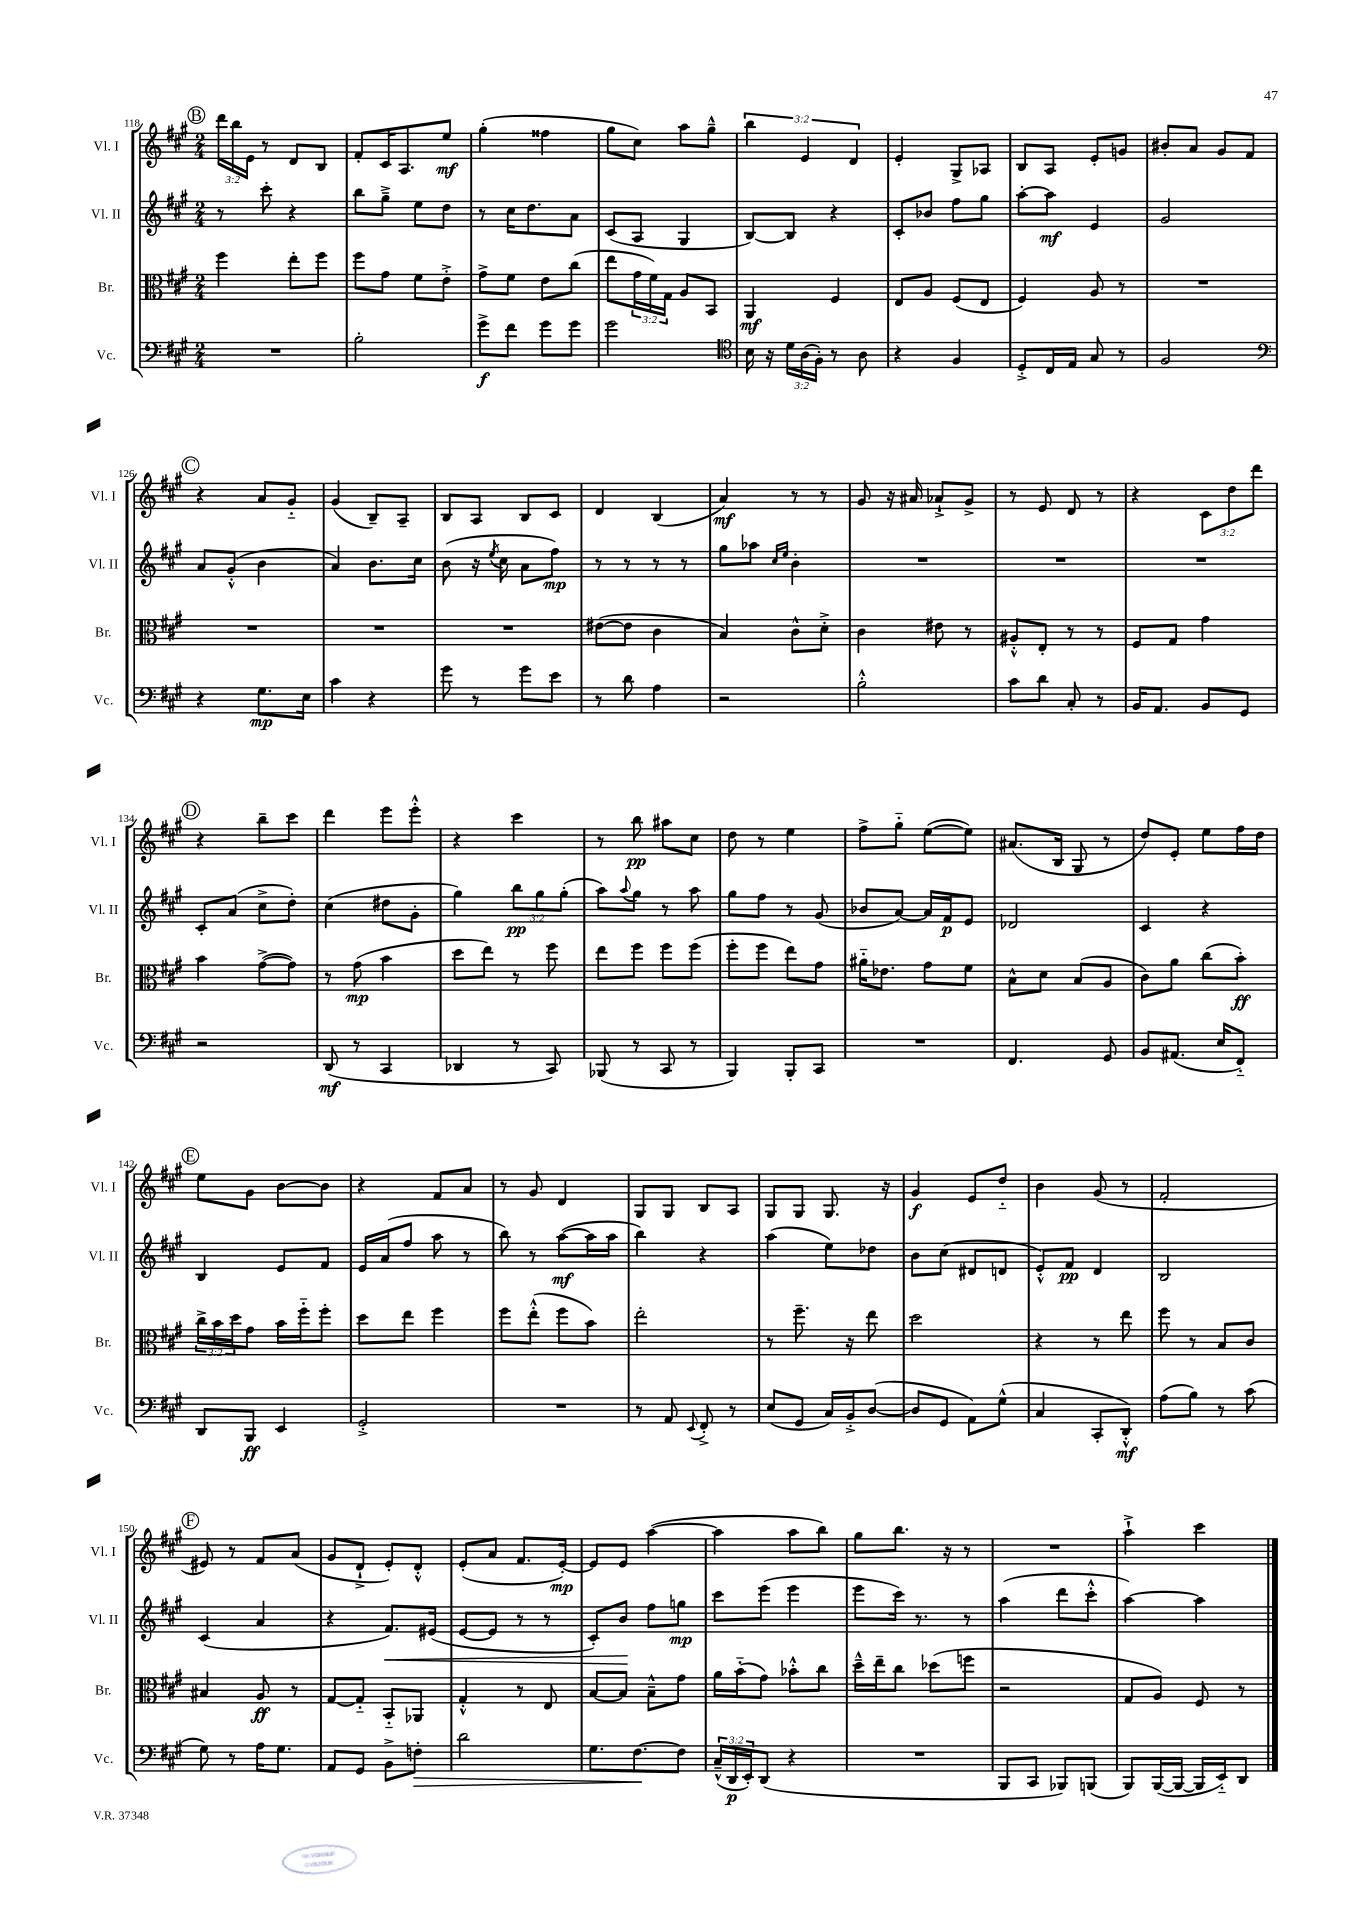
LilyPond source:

<<
\new StaffGroup <<
\new Staff = "s0" \with { instrumentName = "Vl. I" shortInstrumentName = "Vl. I" } {
    \clef treble \key a \major \numericTimeSignature \time 2/4 \override Staff.TupletNumber.text = #tuplet-number::calc-fraction-text
    \mark \markup { \circle "B" } \tuplet 3/2 { d'''16 b''16 e'16 } r8 d'8 b8 |
    fis'8-. cis'16 a8. e''8\mf |
    gis''4-.( fisis''4 |
    gis''8 cis''8) a''8 gis''8---^ |
    \tuplet 3/2 { b''4 e'4 d'4 } |
    e'4-. gis8-> aes8 |
    b8 a8 e'8-. g'8 |
    bis'8-. a'8 gis'8 fis'8 |
    \mark \markup { \circle "C" } r4 a'8 gis'8-_ |
    gis'4( b8--) a8-- |
    b8 a8 b8 cis'8 |
    d'4 b4( |
    a'4\mf) r8 r8 |
    gis'8 r16 ais'16 aes'8-!-> gis'8-> |
    r8 e'8 d'8 r8 |
    r4 \tuplet 3/2 { cis'8 d''8 d'''8 } |
    \mark \markup { \circle "D" } r4 b''8-- cis'''8 |
    d'''4 e'''8 e'''8-.-^ |
    r4 cis'''4 |
    r8 b''8\pp ais''8 cis''8 |
    d''8 r8 e''4 |
    fis''8-> gis''8-_ e''8~( e''8) |
    ais'8.( b16 gis8 r8 |
    d''8) e'8-. e''8 fis''16 d''16 |
    \mark \markup { \circle "E" } e''8 gis'8 b'8~ b'8 |
    r4 fis'8 a'8 |
    r8 gis'8 d'4 |
    gis8 gis8 b8 a8 |
    gis8 gis8 gis8. r16 |
    gis'4\f e'8 d''8-_ |
    b'4 gis'8( r8 |
    fis'2-. |
    \mark \markup { \circle "F" } eis'8) r8 fis'8 a'8( |
    gis'8 d'8-!-> e'8-.) d'8-.-^ |
    e'8-.( a'8 fis'8. e'16~-.\mp) |
    e'8 e'8 a''4~( |
    a''4 a''8 b''8) |
    gis''8 b''8. r16 r8 |
    R2 |
    a''4-!-> cis'''4 \bar "|." |
}
\new Staff = "s1" \with { instrumentName = "Vl. II" shortInstrumentName = "Vl. II" } {
    \clef treble \key a \major \numericTimeSignature \time 2/4 \override Staff.TupletNumber.text = #tuplet-number::calc-fraction-text
    \mark \markup { \circle "B" } r8 cis'''8-. r4 |
    b''8 gis''8---> e''8 d''8 |
    r8 cis''16 d''8. a'8 |
    cis'8( a8 gis4 |
    b8~) b8 r4 |
    cis'8-. bes'8 fis''8 gis''8 |
    a''8~-. a''8\mf e'4 |
    gis'2 |
    \mark \markup { \circle "C" } a'8 gis'8-.-^( b'4 |
    a'4) b'8. cis''16 |
    b'8( r16 \acciaccatura { e''8 } cis''16 a'8 fis''8\mp) |
    r8 r8 r8 r8 |
    gis''8 aes''8 \grace { cis''16 e''16 } b'4-. |
    R2 |
    R2 |
    R2 |
    \mark \markup { \circle "D" } cis'8-. a'8( cis''8-> d''8-.) |
    cis''4( dis''8 gis'8-. |
    gis''4) \tuplet 3/2 { b''8\pp gis''8 gis''8-.( } |
    a''8) \appoggiatura { a''8 } gis''8 r8 a''8 |
    gis''8 fis''8 r8 gis'8( |
    bes'8 a'8~) a'16 fis'16\p e'8 |
    des'2 |
    cis'4 r4 |
    \mark \markup { \circle "E" } b4 e'8 fis'8 |
    e'16 a'16( fis''8 a''8 r8 |
    b''8) r8 a''8~\mf( a''16 a''16 |
    b''4) r4 |
    a''4( e''8) des''8 |
    b'8 cis''8( dis'8 d'8 |
    e'8-.-^) fis'8\pp d'4 |
    b2 |
    \mark \markup { \circle "F" } cis'4( a'4 |
    r4 fis'8.\<) eis'16( |
    e'8~ e'8 r8 r8 |
    cis'8-.) b'8\! fis''8 g''8\mp |
    cis'''8 e'''8( e'''4 |
    e'''8 cis'''16) r8. r8 |
    a''4( d'''8 cis'''8-.-^ |
    a''4~) a''4 \bar "|." |
}
\new Staff = "s2" \with { instrumentName = "Br." shortInstrumentName = "Br." } {
    \clef alto \key a \major \numericTimeSignature \time 2/4 \override Staff.TupletNumber.text = #tuplet-number::calc-fraction-text
    \mark \markup { \circle "B" } fis''4 e''8-. fis''8 |
    fis''8 gis'8 fis'8 e'8-.-> |
    gis'8-> fis'8 e'8 cis''8( |
    e''8 \tuplet 3/2 { gis'16 fis'16) gis16 } a8 b,8 |
    a,4\mf fis4 |
    e8 a8 fis8( e8 |
    fis4) a8 r8 |
    R2 |
    \mark \markup { \circle "C" } R2 |
    R2 |
    R2 |
    eis'8~( eis'8 cis'4 |
    b4) cis'8-^ d'8-.-> |
    cis'4 eis'8 r8 |
    ais8-.-^ e8-. r8 r8 |
    fis8 gis8 gis'4 |
    \mark \markup { \circle "D" } b'4 gis'8~->( gis'8) |
    r8 gis'8\mp( b'4 |
    d''8 e''8) r8 fis''8 |
    e''8 fis''8 fis''8 fis''8( |
    fis''8-. fis''8 e''8) gis'8 |
    ais'16-_ ees'8. gis'8 fis'8 |
    b8-^ d'8 b8( a8 |
    cis'8) a'8 cis''8( b'8-.\ff) |
    \mark \markup { \circle "E" } \tuplet 3/2 { cis''16-> b'16 d''16 } gis'8 b'16 fis''16-_ fis''8-. |
    d''8 e''8 fis''4 |
    fis''8 e''8-.-^( fis''8 b'8) |
    e''2-. |
    r8 fis''8.-- r16 e''8 |
    d''2 |
    r4 r8 e''8 |
    fis''8 r8 b8 cis'8 |
    \mark \markup { \circle "F" } bis4 a8\ff r8 |
    gis8~ gis8-_ b,8-_ aes,8 |
    gis4-.-^ r8 e8 |
    b8~ b8 b8---^ gis'8 |
    a'16 b'16-_( gis'8) bes'8-.-^ cis''8 |
    d''16---^ e''16-- cis''8 des''8( f''8 |
    r2 |
    gis8 a8) fis8 r8 \bar "|." |
}
\new Staff = "s3" \with { instrumentName = "Vc." shortInstrumentName = "Vc." } {
    \clef bass \key a \major \numericTimeSignature \time 2/4 \override Staff.TupletNumber.text = #tuplet-number::calc-fraction-text
    \mark \markup { \circle "B" } R2 |
    b2-. |
    gis'8->\f fis'8 gis'8 gis'8 |
    gis'2 |
    \clef tenor b16 r16 \tuplet 3/2 { d'16 a16( fis16-.) } r8 a8 |
    r4 fis4 |
    d8-.-> cis16 e16 gis8 r8 |
    fis2 |
    \mark \markup { \circle "C" } \clef bass r4 gis8.\mp e16 |
    cis'4 r4 |
    gis'8 r8 gis'8 e'8 |
    r8 d'8 a4 |
    r2 |
    b2-.-^ |
    cis'8 d'8 cis8-. r8 |
    b,16 a,8. b,8 gis,8 |
    \mark \markup { \circle "D" } r2 |
    d,8\mf( r8 cis,4 |
    des,4 r8 cis,8) |
    bes,,8( r8 cis,8 r8 |
    b,,4) b,,8-. cis,8 |
    R2 |
    fis,4. gis,8 |
    b,8 ais,8.( e16 fis,8-_) |
    \mark \markup { \circle "E" } d,8 b,,8\ff e,4 |
    gis,2-.-> |
    R2 |
    r8 a,8 \appoggiatura { e,8 } fis,8-.-> r8 |
    e8( gis,8 cis16) b,16-.-> d8~( |
    d8 gis,8 a,8) gis8-^( |
    cis4 cis,8-. d,8-.-^\mf) |
    a8( b8) r8 cis'8( |
    \mark \markup { \circle "F" } gis8) r8 a16 gis8. |
    a,8 gis,8 b,8-> f8-.\> |
    d'2 |
    gis8. fis8.~\! fis8 |
    \tuplet 3/2 { cis16---^( d,16\p e,16-.) } d,8( r4 |
    R2 |
    b,,8 cis,8 bes,,8) b,,8( |
    b,,8) b,,16~( b,,16~ b,,16 e,16-_) d,8 \bar "|." |
}
>>
>>
\layout { \context { \Score currentBarNumber = #118 } }
